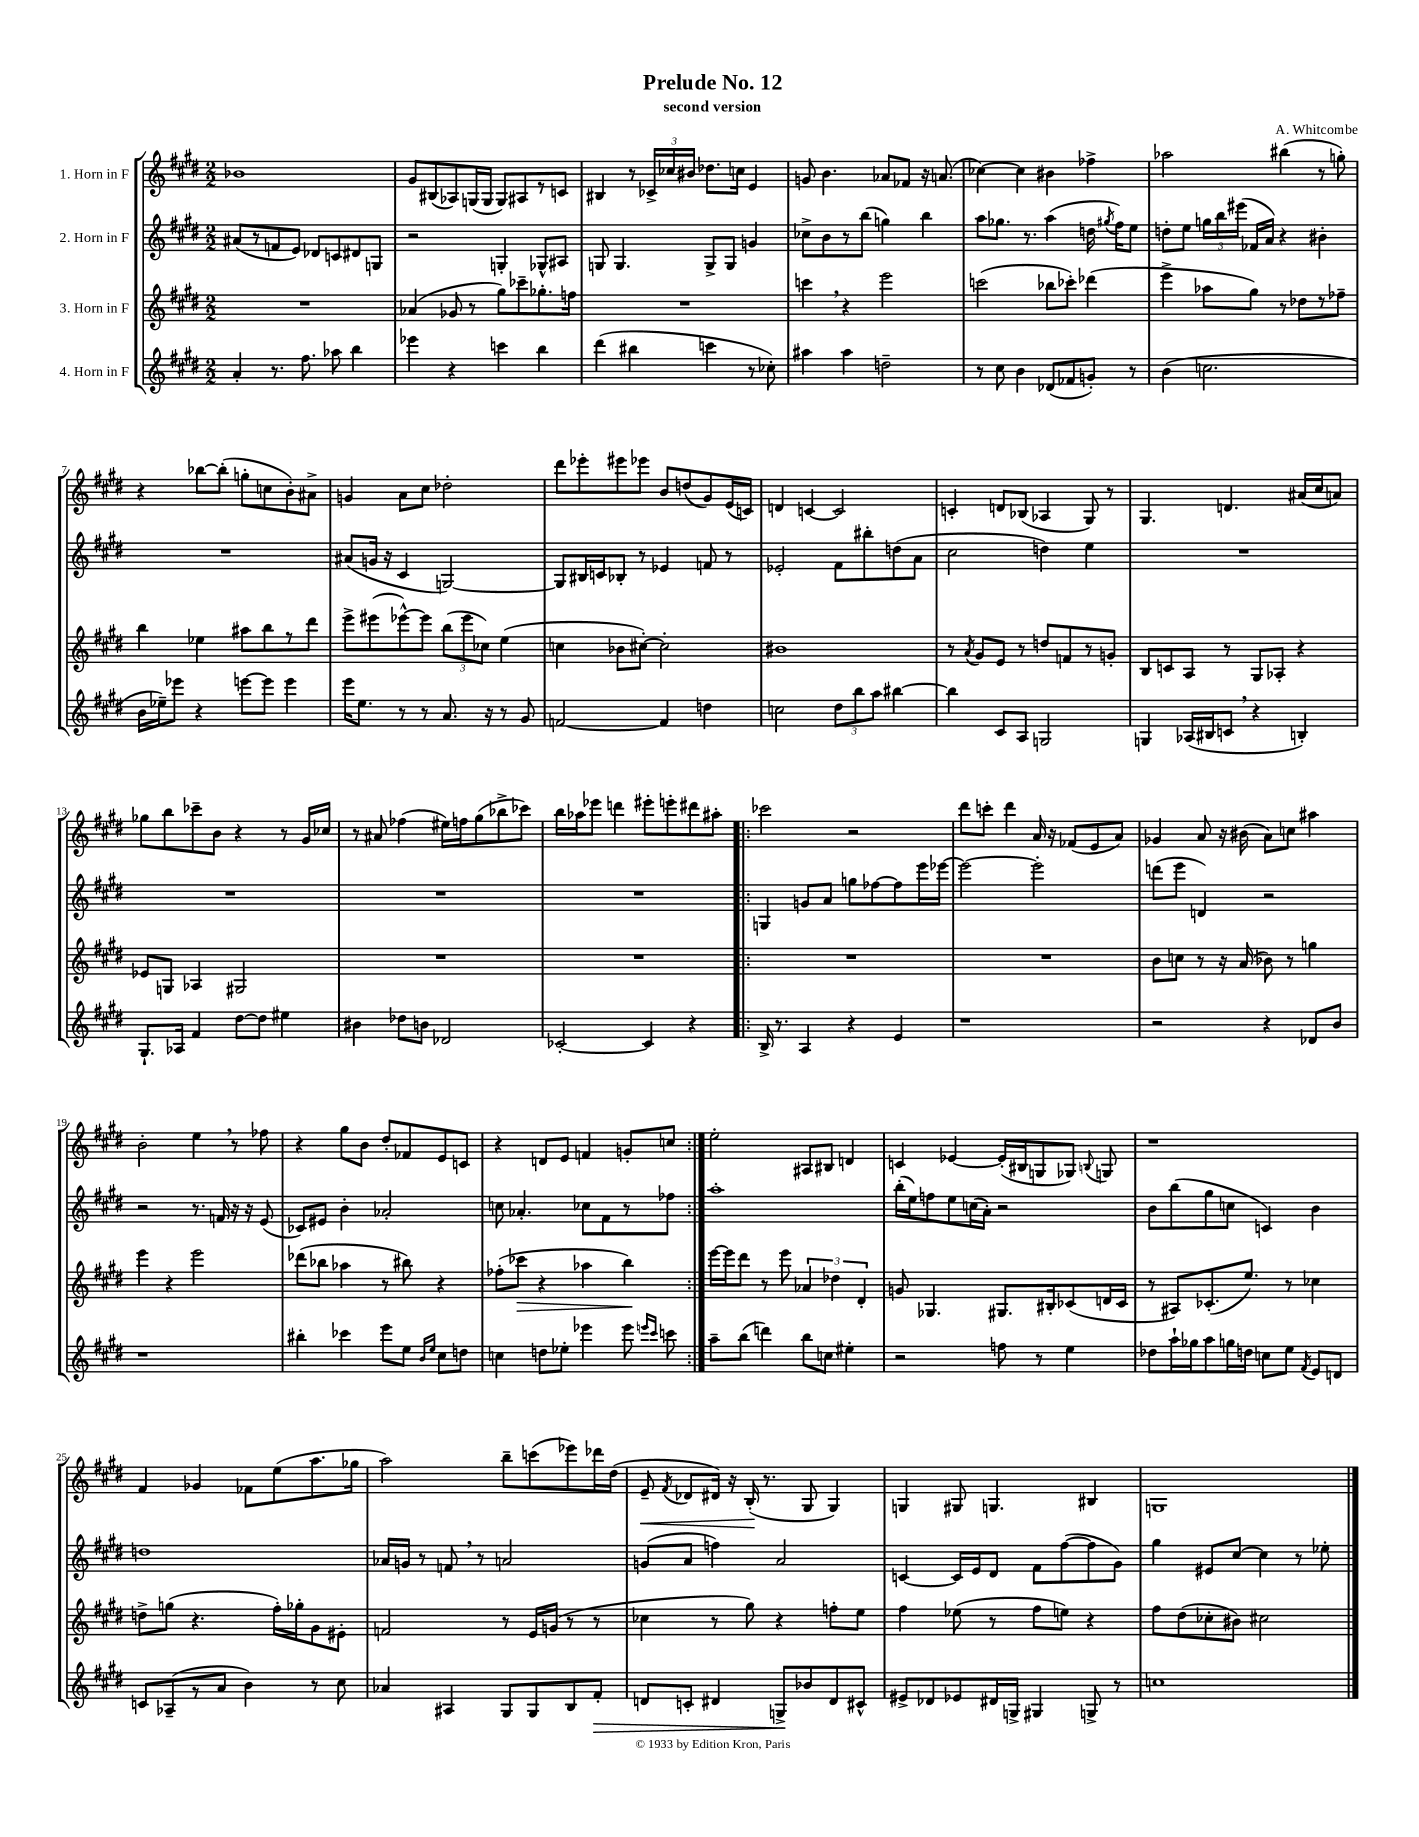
\header { title = "Prelude No. 12" composer = "A. Whitcombe" subtitle = "second version" }
<<
\new StaffGroup <<
\new Staff = "s0" \with { instrumentName = "1. Horn in F" } {
    \clef treble \key e \major \numericTimeSignature \time 2/2
    \autoBeamOff bes'1 |
    gis'8[ bis8( aes8) g16( g16] g8[) ais8 r8 c'8] |
    bis4 r8 \tuplet 3/2 { ces'16[-> ces''16 bis'16] } des''8.[ c''16] e'4 |
    g'8 b'4. aes'8[ fes'8] r16 a'8.( |
    ces''4~) ces''4 bis'4 fes''4-> |
    aes''2 bis''4( r8 g''8-.) |
    r4 bes''8[~ bes''8]-.( g''8[-. c''8 b'8-.) ais'8]-> |
    g'4 a'8[ cis''8] des''2-. |
    dis'''8[ ees'''8-. eis'''8 ees'''8] b'8[ d''8( gis'8) e'16( c'16]) |
    d'4 c'4~ c'2 |
    c'4-. d'8[ bes8]( aes4 gis8) r8 |
    gis4. d'4. ais'16[( cis''16 a'8]) |
    ges''8[ b''8 ces'''8-- b'8] r4 r8 gis'16[ ces''16] |
    r8 ais'8 fes''4( eis''16[) f''16 gis''8( bes''8-> ces'''8]) |
    b''16[ aes''16 ees'''8] d'''4 eis'''8[-. e'''8-. dis'''8 ais''8]-. |
    \repeat volta 2 { ces'''2 r2 |
    dis'''8[ c'''8]-. dis'''4 a'16 r16 fes'8[( e'8 a'8]) |
    ges'4 a'8 r16 bis'16( a'8[) c''8] ais''4 |
    b'2-. e''4 \breathe r8 fes''8 |
    r4 gis''8[ b'8] dis''8[-. fes'8 e'8 c'8] |
    r4 d'8[ e'8] f'4 g'8[-. c''8] | }
    e''2-. ais8[ bis8] d'4 |
    c'4 ees'4~ ees'16[-.( bis16 g8 ges8]) \appoggiatura { b8 } g8 |
    r1 |
    fis'4 ges'4 fes'8[ e''8( a''8. ges''16] |
    a''2) b''8[-- c'''8( ees'''8) des'''16 dis''16]( |
    e'8--\< \acciaccatura { fis'8 } des'8[ dis'16]) r16 b16-.\!( r8. gis8 gis4) |
    g4 gis8 g4. bis4 |
    g1 \bar "|." |
}
\new Staff = "s1" \with { instrumentName = "2. Horn in F" } {
    \clef treble \key e \major \numericTimeSignature \time 2/2
    \autoBeamOff ais'8[( r8 f'8 e'8]) des'8[ c'8 dis'8 g8] |
    r2 g4-. ges8[-^ ais8] |
    g8 g4. g8[-> g8] g'4 |
    ces''8[-> b'8 r8 b''8]( g''4) b''4 |
    a''8[ ges''8.] r8. a''4( d''16 \acciaccatura { gis''8 } fis''16[) e''8] |
    d''8[-. e''8] \tuplet 3/2 { g''16[ b''16 eis'''16]( } fes'16[ a'16]) r4 bis'4-. |
    R1 |
    ais'8[( g'16] r16 cis'4 g2~) |
    g8[ bis16 c'16 bes8]-. r8 ees'4 f'8 r8 |
    ees'2-. fis'8[ bis''8-. d''8( a'8] |
    cis''2 d''4) e''4 |
    R1 |
    R1 |
    R1 |
    R1 |
    \repeat volta 2 { g4 g'8[ a'8] g''8[ fes''8~ fes''8 e'''16 ees'''16]~ |
    ees'''2~ ees'''2-. |
    d'''8[( e'''8] d'4) r2 |
    r2 r8. f'16 r16 r16 e'8( |
    ces'8[) eis'8] b'4-. aes'2-. |
    c''8 aes'4.-. ces''8[ fis'8 r8 fes''8] | }
    a''1-. |
    b''16[-.( e''16) f''8 e''8 c''16( a'16]-.) r2 |
    b'8[ b''8( gis''8 c''8] c'4) b'4 |
    d''1 |
    aes'16[ g'16] r8 f'8 \breathe r8 a'2 |
    g'8[( a'8] f''4) a'2 |
    c'4~ c'16[ e'16 dis'8] fis'8[ fis''8~( fis''8 gis'8]) |
    gis''4 eis'8[ cis''8]~ cis''4 r8 ees''8-. \bar "|." |
}
\new Staff = "s2" \with { instrumentName = "3. Horn in F" } {
    \clef treble \key e \major \numericTimeSignature \time 2/2
    \autoBeamOff R1 |
    aes'4( ges'8 r8 gis''8[) ces'''8-- ges''8.-. f''16] |
    R1 |
    c'''4 \breathe r4 e'''2 |
    c'''2( bes''8[ ces'''8]-.) des'''4( |
    e'''4-> aes''8[ gis''8]) r8 des''8[ r8 fes''8]-- |
    b''4 ees''4 ais''8[ b''8 r8 dis'''8] |
    e'''8[-> eis'''8( ees'''8~-^) ees'''8] \tuplet 3/2 { b''8[( ees'''8 ces''8]) } e''4( |
    c''4 bes'8[ cis''8]~-.) cis''2-. |
    bis'1 |
    r8 \acciaccatura { a'8 } gis'8[ e'8] r8 d''8[ f'8 r8 g'8]-. |
    b8[ c'8 a8] r8 gis8[ aes8]-. r4 |
    ees'8[ g8] aes4 gis2 |
    R1 |
    R1 |
    \repeat volta 2 { R1 |
    R1 |
    b'8[ c''8] r8 r16 a'16( bes'8) r8 g''4 |
    e'''4 r4 e'''2 |
    des'''8[( bes''8] aes''4 r8 bis''8) r4 |
    fes''8[-.( ces'''8]\> r4 aes''4 b''4\!) | }
    e'''16[~ e'''16 dis'''8] r8 e'''8 \tuplet 3/2 { aes'4 des''4 dis'4-. } |
    g'8 ges4. gis8.[ bis16-. ces'8( d'16 ces'16] |
    r8 ais8[) ces'8.-.( e''8.]) r8 ces''4 |
    d''8[-> g''8]( r4. fis''16[-.) ges''16-. gis'8 eis'8]-. |
    f'2 r8 e'16[ g'16]( r8 r8 |
    ces''4 r8 gis''8) r4 f''8[-. e''8] |
    fis''4 ees''8( r8 fis''8[ e''8]) r4 |
    fis''8[ dis''8( ces''8-. bis'8]) cis''2 \bar "|." |
}
\new Staff = "s3" \with { instrumentName = "4. Horn in F" } {
    \clef treble \key e \major \numericTimeSignature \time 2/2
    \autoBeamOff a'4-. r8. fis''8. aes''8 b''4 |
    ees'''4 r4 c'''4 b''4 |
    dis'''4( bis''4 c'''4 r8 ces''8-.) |
    ais''4 ais''4 d''2-- |
    r8 cis''8 b'4 des'8[( fes'8 g'8]-.) r8 |
    b'4( c''2. |
    b'16[ ees''16--) ees'''8] r4 e'''8[~ e'''8] e'''4 |
    e'''16[ e''8.] r8 r8 a'8. r16 r8 gis'8 |
    f'2~ f'4 d''4 |
    c''2 \tuplet 3/2 { dis''8[ b''8 a''8] } bis''4~ |
    bis''4 cis'8[ a8] g2 |
    g4 aes16[( bis16 c'8] \breathe r4 b4-.) |
    gis8.[-! aes16] fis'4 dis''8[~ dis''8] eis''4 |
    bis'4 des''8[ b'8] des'2 |
    ces'2~-. ces'4 r4 |
    \repeat volta 2 { b16-> r8. a4 r4 e'4 |
    r1 |
    r2 r4 des'8[ b'8] |
    r1 |
    bis''4-. ces'''4 e'''8[ e''8] \grace { b'16[ e''16] } cis''8[ d''8] |
    c''4 d''8[ ees''8]-. ees'''4 ees'''8 \grace { e'''16[ cis'''16] } c'''8 | }
    a''8[-- b''8]( d'''4) b''8[ c''8] eis''4-. |
    r2 f''8 r8 e''4 |
    des''8[ a''16-! ges''16 a''8 g''16 d''16] c''8[ e''8] \acciaccatura { fis'8 } e'8[ d'8] |
    c'8[ aes8--( r8 a'8] b'4) r8 cis''8 |
    aes'4 ais4 gis8[ gis8 b8 fis'8]-.\> |
    d'8[ c'8]-. dis'4 g8[->\! bes'8 dis'8 cis'8]-^ |
    eis'8[-> des'8 ees'8 dis'16 g16]-> gis4 g8-> r8 |
    c''1 \bar "|." |
}
>>
>>
